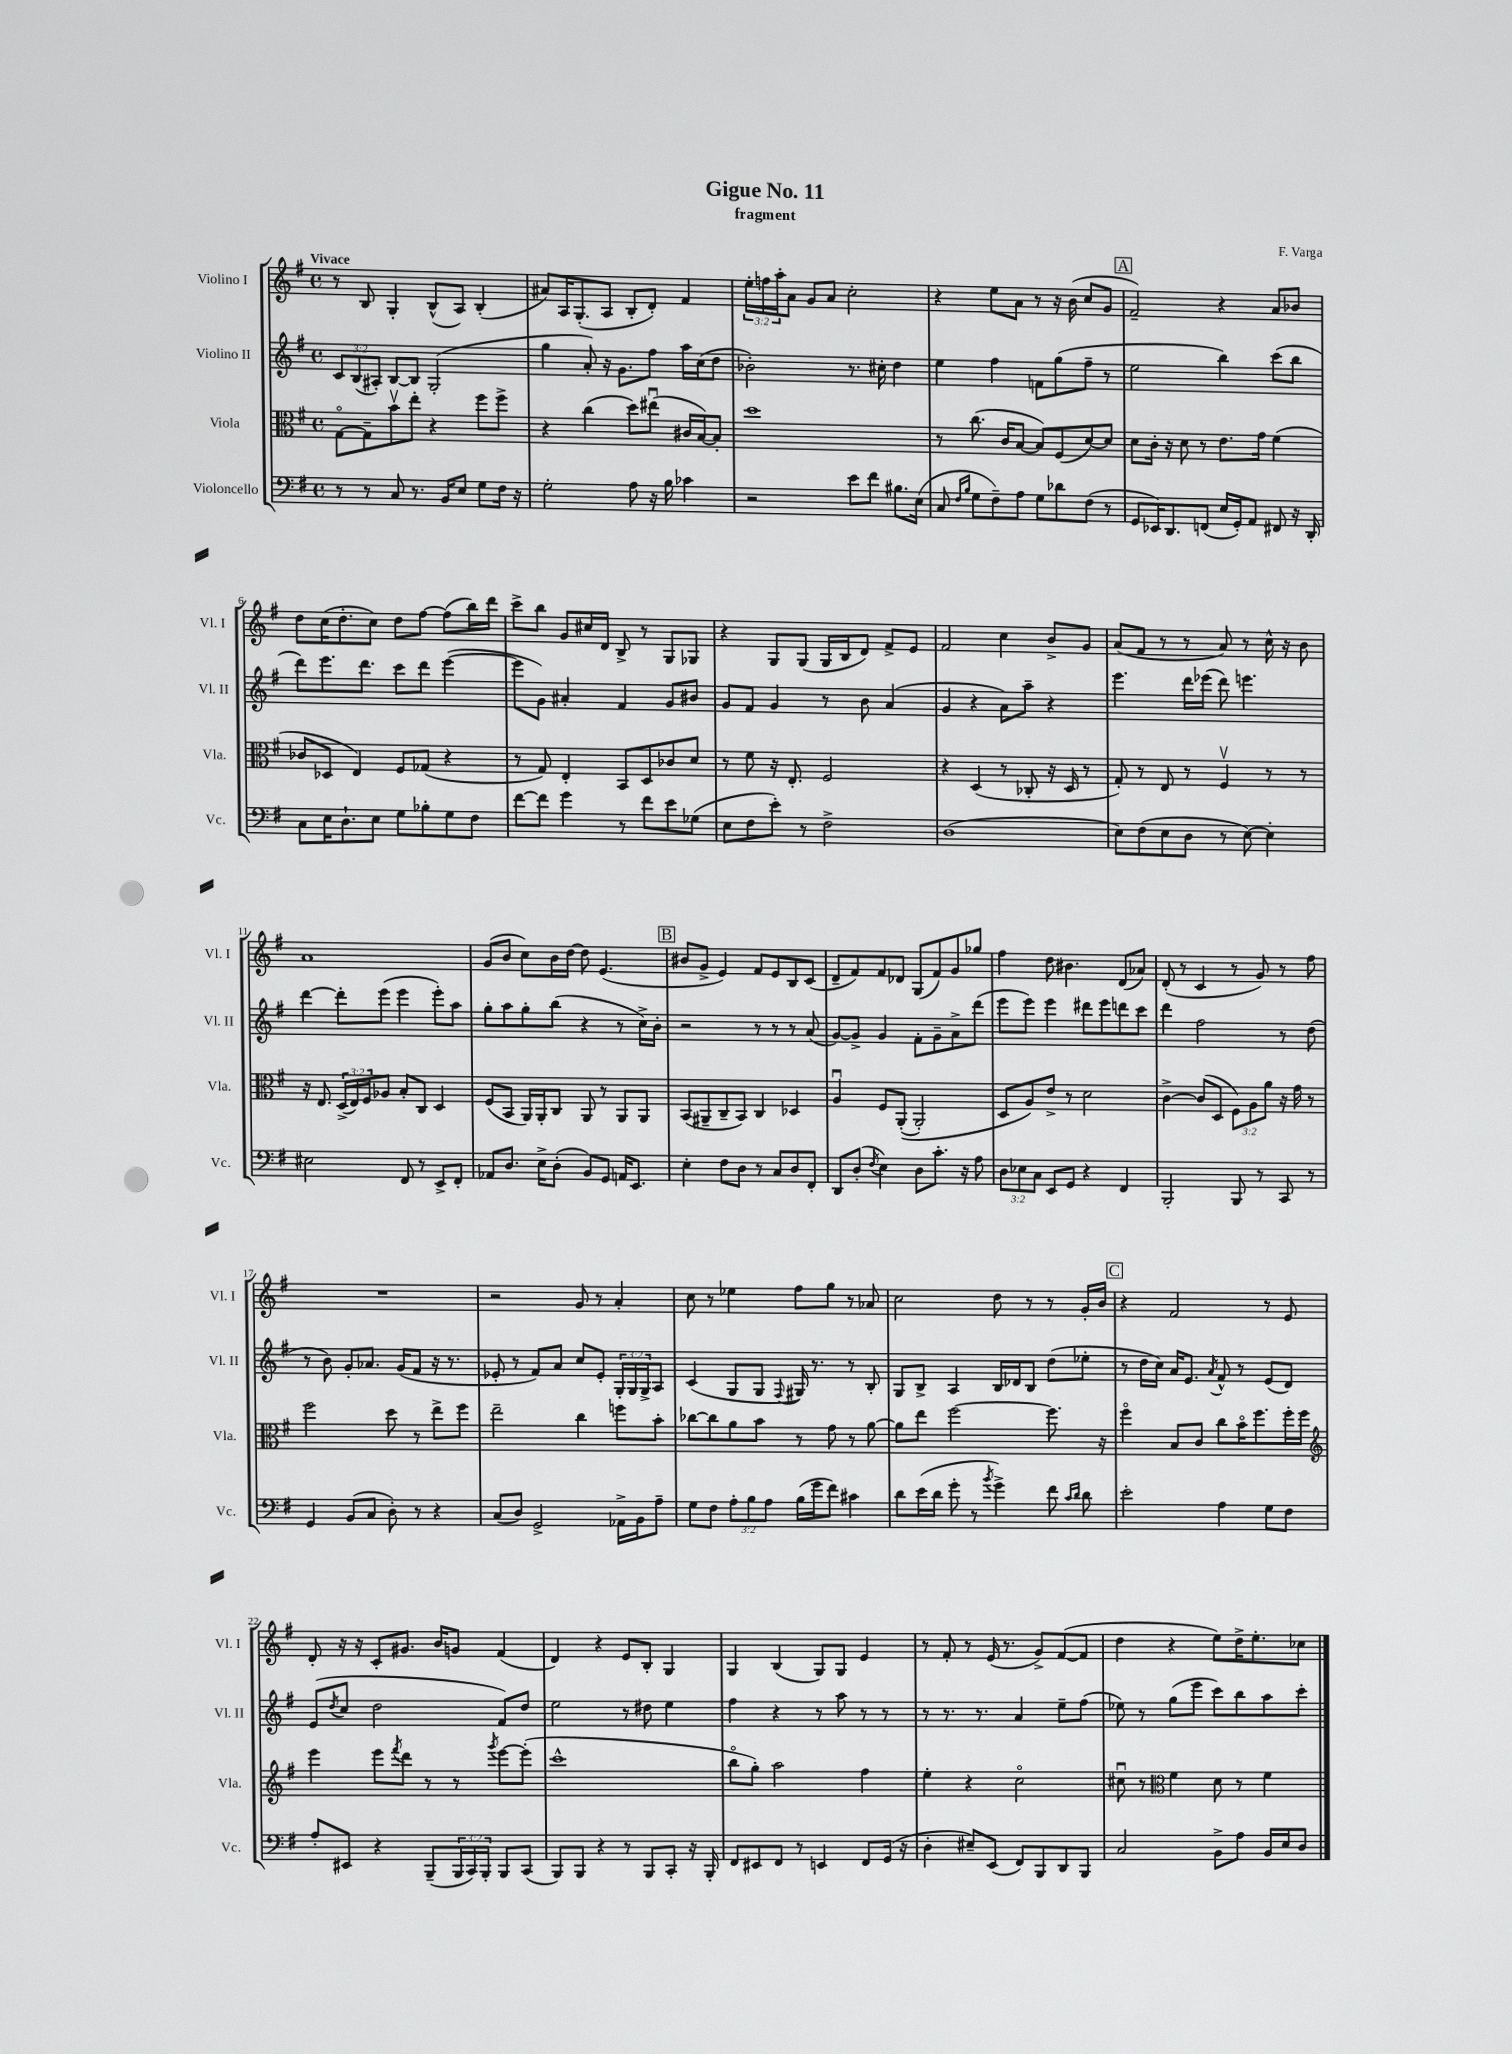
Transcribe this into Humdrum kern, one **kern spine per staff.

**kern	**kern	**kern	**kern
*part4	*part3	*part2	*part1
*staff4	*staff3	*staff2	*staff1
*I"Violoncello	*I"Viola	*I"Violino II	*I"Violino I
*I'Vc.	*I'Vla.	*I'Vl. II	*I'Vl. I
*clefF4	*clefC3	*clefG2	*clefG2
*k[f#]	*k[f#]	*k[f#]	*k[f#]
*M4/4	*M4/4	*M4/4	*M4/4
*met(c)	*met(c)	*met(c)	*met(c)
=1	=1	=1	=1
!	!	!	!LO:TX:a:B:t=Vivace
8r	[8G\L	12c/L	8r
.	.	(12B/	.
8r	8G~\]	.	8B/
.	.	12A#X'/J)	.
8C/	8bv\	[8B/L	4G'/
8.r	8ee'\J	8B/J]	.
.	4r	(2G'/	(8B^^/L
16BB/KL	.	.	.
8E/J	.	.	8A/J)
8G\L	8ff#\L	.	(4B'/
16F#\Jk	8ff#^\J	.	.
16r	.	.	.
=2	=2	=2	=2
2G'\	4r	4gg\	8a#X/L)
.	.	.	16A/K
.	.	.	(8.G'/
.	(4cc\	8a'/)	.
.	.	16r	8A/J
.	.	8.g\L	.
8A\	8dd\L)	.	8B'/L
16r	(8ee#Xu\J	8ff#\J	8d'/J)
16B\	.	.	.
4c-X\	16c#X/LL	16aa\LL	4f#/
.	[16B/J)	(16cc\J	.
.	8B'/J]	8dd\J	.
=3	=3	=3	=3
2r	1dd	2b-X'\)	24ee'\LL
.	.	.	24ffn\
.	.	.	24aa'\J
.	.	.	8a\J
.	.	.	8g/L
.	.	.	8a/J
8e\L	.	8.r	2cc'\
8f#\J	.	.	.
.	.	16cc#X'\	.
8.B#X\L	.	4dd\	.
(16E\Jk	.	.	.
=4	=4	=4	=4
8C/	8r	4ee\	4r
16qqF#/LL	.	.	.
16qqB/JJ	.	.	.
8G\L	(8.cc\	.	.
8F#~\)	.	4ff#\	8ee\L
.	16c/KL	.	.
8A\J	[8B/J	.	8a\J
8G\L	8B/L])	8fn\L	8r
8d-X\	(8F#/	(8gg\	16r
.	.	.	(16b\
(8F#\J	[8d/)	8ff#~\J	8cc/L
8r	8d/J]	8r	8g/J
!!LO:REH:place=s1:t=A
=5	=5	=5	=5
8GG/L	8d\L	2ee\	2f#~/)
16EE-X/K)	16c'\Jk	.	.
8.DD/	16r	.	.
.	8d\	.	.
(8FFn/J	8r	.	.
16E/LL	8.e\L	4bb\)	4r
16GG'/J)	.	.	.
8AA/J	.	.	.
.	16g\Jk	.	.
8FF#X/	(4f#\	(8ccc\L	8a/L
16r	.	8bb\J	8b-X/J
16DD'/	.	.	.
!!LO:LB:g=z
=6	=6	=6	=6
8C\L	8c-X/L	8ddd\L)	8dd\L
16E\K	8D-X/J	8.eee\	(16cc\K
8.D`\	.	.	8.dd'\
.	4E/)	.	.
.	.	8.ddd\J	.
8E\J	.	.	8cc\J)
8G\L	8F#/L	8ccc\L	8dd\L
8B-X'\	(8G-X/J	8ddd\J	[8ff#\J
8G\	4r	([4eee\	(8ff#\L]
8F#\J	.	.	16bb\L)
.	.	.	16ddd\JJ
=7	=7	=7	=7
[8f#\L	8r	8eee\L]	8ccc^\L
8f#\J]	8G/)	8g\J)	8bb\J
4g\	4E'/	4a#X'/	8g/L
.	.	.	16cc#X/L
.	.	.	16d/JJ
8r	8BB/L	4f#/	8B^/
8f#\L	8D/	.	8r
8e\	8c-X/	8g/L	8G/L
(8G-X\J	8d/J	8b#X/J	8G-X/J
=8	=8	=8	=8
8E\L	8r	8g/L	4r
8F#\	8f#\	8f#/J	.
8e'\J)	16r	4g/	8G/L
.	8.E'/	.	.
8r	.	.	(8G/J
2F#^\	2F#/	8r	16G/LL
.	.	.	16B/J
.	.	8b\	8d/J)
.	.	(4a/	8f#^/L
.	.	.	8e/J
=9	=9	=9	=9
(1D	4r	4g/	2f#/
.	(4D/	4r	.
.	8r	8a\L)	4cc\
.	8C-X'/	8aa~\J	.
.	16r	4r	8b^/L
.	16D/	.	.
.	8r	.	8g/J
=10	=10	=10	=10
8E\L)	8G'/)	4.eee\	(8a/L
(8F#\	8r	.	8f#/J
8E\	8E/	.	8r
8D\J	8r	16ddd\LL	8r
.	.	(16eee-X\JJ	.
8r	4F#v/	8ddd\)	8a/)
[8E\)	.	4.eeen\	8r
4E'\]	8r	.	16cc^^\
.	.	.	16r
.	8r	.	8b\
!!LO:LB:g=z
=11	=11	=11	=11
2E#X\	16r	[4ddd\	1a
.	8.E/	.	.
.	(24D^/LL	8ddd'\L]	.
.	24E/)	.	.
.	24F#/J	.	.
.	8A-X/J	(8eee\J	.
8FF#/	8B'/L	4eee\	.
8r	8C/J	.	.
8EE^/L	4D/	8eee'\L)	.
8FF#'/J	.	8aa\J	.
=12	=12	=12	=12
8AA-X/L	(8F#/L	8gg'\L	(8g/L
8.D/J	8BB/J	8aa\	8b/J
.	16AA/LL)	8gg'\	8cc\L)
16E^\KL	16AA'/J	.	.
(8D'\J	8C/J	(8bb\J	16b\L
.	.	.	[16dd\JJ
8BB/L)	8AA/	4r	8dd\]
8GG/J	8r	.	(4.e/
16AAn/KL	8AA/L	8r	.
8.EE/J	.	.	.
.	8AA/J	16cc^\LL)	.
.	.	16b'\JJ	.
!!LO:REH:place=s1:t=B
=13	=13	=13	=13
4E'\	(8BB/L	2r	8b#X/L
.	8AA#X~/	.	8g^/J
8F#\L	8C~/	.	4e/)
8D\J	8BB/J)	.	.
8r	4C/	8r	8f#/L
8C/L	.	8r	8e/
8D/	4D-X/	8r	8B/
8FF#'/J	.	(8a/	(8c/J
=14	=14	=14	=14
8DD/L	4Au/	[8g/L)	8d~/L
(8D'/J	.	8g^/J]	8f#/)
8qF#/	.	.	.
4E\)	8F#/L	4g/	8f#/
.	((8AA'/J	.	8d-X/J
8D\L	2AA'/)	8f#'\L	(8G/L
8.c'\J	.	8g~\	8f#/)
.	.	8a^\	8g/
16r	.	.	.
8A\	.	(8ddd\J	8gg-X/J
=15	=15	=15	=15
12D\L	8D/L	8eee\L	4ff#\
12E-X\	.	.	.
.	8A/)	8eee\J)	.
12C\J	.	.	.
8EE/L	8e^/J	4eee\	8dd\
8GG/J	8r	.	4.b#X\
4r	2d\	8ddd#X\L	.
.	.	8eee\	.
4FF#/	.	8dddn\	(8d/L
.	.	8ccc\J	8a-X/J)
=16	=16	=16	=16
2BBB'/	[4c^\	4ddd\	(8d'/
.	.	.	8r
.	(8c/L]	2ff#\	4c/
.	8D/J	.	.
8BBB/	12F#\L)	.	8r
.	12A\	.	.
8r	.	.	8g/)
.	12a\J	.	.
8CC/	16r	8r	8r
.	16g\	.	.
8r	8r	(8dd\	8ff#\
!!LO:LB:g=z
=17	=17	=17	=17
4GG/	2ff#\	8r	1r
.	.	8b\)	.
(8BB/L	.	8g'/L	.
8C/J	.	8.a-X/J	.
8D'\)	8dd\	.	.
.	.	(16g/KL	.
8r	8r	8f#/J	.
4r	8ee^\L	16r	.
.	.	8.r	.
.	8ff#\J	.	.
=18	=18	=18	=18
(8C/L	2ee~\	8e-X'/	2r
8D/J)	.	8r	.
2GG^/	.	8f#/L)	.
.	.	8a/J	.
.	4cc\	8cc/L	8g/
.	.	8e-'/J	8r
16AA-X^\LL	8ffn\L	24G'/LL	4a'/
.	.	24G/	.
16BB\J	.	.	.
.	.	24G^/J	.
8A~\J	8b'\J	8A/J	.
=19	=19	=19	=19
8G\L	[8cc-X\L	(4c/	8cc\
8F#\J	8cc-\]	.	8r
12A'\L	8a\	8G/L	4ee-X\
12B\	.	.	.
.	8b\J	8G/J	.
12A\J	.	.	.
.	.	8qqF#/	.
(16B\LL	8r	16G#X/)	8ff#\L
16g\J	.	8.r	.
8f#\J)	8g\	.	8gg\J
4c#X\	8r	8r	8r
.	[8a\	8B'/	8a-X/
=20	=20	=20	=20
8d\L	8a\L]	8G/L	2cc\
(16e\L	8ee\J	8B^/J	.
16d\JJ	.	.	.
8g'\	[2ff#\	4A/	.
8r	.	.	.
8qb/	.	.	.
4g^\)	.	16B/LL	8dd\
.	.	16d-X/J	.
.	.	8B/J	8r
8f#\	8.ff#\]	(8dd\L	8r
16qqc/LL	.	.	.
16qqd/JJ	.	.	.
8d\	.	8ee-X'\J	16g'/LL
.	16r	.	16b/JJ
!!LO:REH:place=s1:t=C
=21	=21	=21	=21
2e'\	4ff#\	8r	4r
.	.	16dd\LL	.
.	.	16cc\JJ)	.
.	8B/L	16a/KL	2f#/
.	.	8.e/J	.
.	8c/J	.	.
.	.	8qa/	.
4A\	8cc\L	8f#^^/	.
.	16b\K	8r	.
.	8.ff#\	.	.
8G\L	.	(8e/L	8r
8F#\J	16ff#'\L	8d/J)	8e/
.	16ff#\JJ	.	.
!!LO:LB:g=z
=22	=22	=22	=22
*	*clefG2	*	*
8A'/L	4eee\	(8e/L	8d'/
.	.	8qdd/	.
8EE#X/J	.	8cc/J	16r
.	.	.	16r
4r	8eee\L	2dd\	8c'/L
.	8qfff#/	.	.
.	8ddd\J	.	8.g#X/J
(8BBB~/L	8r	.	.
.	.	.	16b/KL
24BBB/L	8r	.	8gn/J
24CC/)	.	.	.
24BBB'/JJ	.	.	.
.	8qggg/	.	.
8BBB/L	[8eee\L	8f#/L)	(4f#/
(8CC/J	(8eee'\J]	8dd/J	.
=23	=23	=23	=23
8BBB/L)	1ccc^^	2ee\	4d/)
8BBB/J	.	.	.
4r	.	.	4r
8r	.	8r	8e/L
8BBB/L	.	8dd#X\	8B'/J
8CC'/J	.	4ee\	4G/
16r	.	.	.
16BBB'/	.	.	.
=24	=24	=24	=24
8FF#/L	8bb\L	4ff#\	4G/
8EE#X/	8gg'\J)	.	.
8FF#/J	2aa\	4r	(4B/
8r	.	.	.
4EEn/	.	8r	8G/L)
.	.	8aa\	8G/J
8FF#/L	4ff#\	8r	4e/
(16GG/Jk	.	8r	.
16r	.	.	.
=25	=25	=25	=25
4D'\	4ee'\	8r	8r
.	.	8.r	8f#'/
8E#X~/L)	4r	.	8r
.	.	8.r	.
(8EE/J	.	.	(16e/
.	.	.	8.r
8FF#/L)	2cc\	4a/	.
8BBB/	.	.	8g^/L)
8DD/	.	8ee~\L	([8f#/
8BBB/J	.	(8ff#\J	8f#/J]
=26	=26	=26	=26
2C/	8cc#Xu\	8ee-X\)	4dd\
.	8r	8r	.
*	*clefC3	*	*
.	4f#\	(8gg\L	4r
.	.	8eee\J	.
8BB^\L	8d\	8ccc\L)	8ee\L)
8A\J	8r	8bb\	16dd^\K
.	.	.	8.ee'\
16BB/LL	4f#\	8aa\	.
16E/J	.	.	.
8D/J	.	8ccc'\J	8cc-X\J
==	==	==	==
*-	*-	*-	*-
